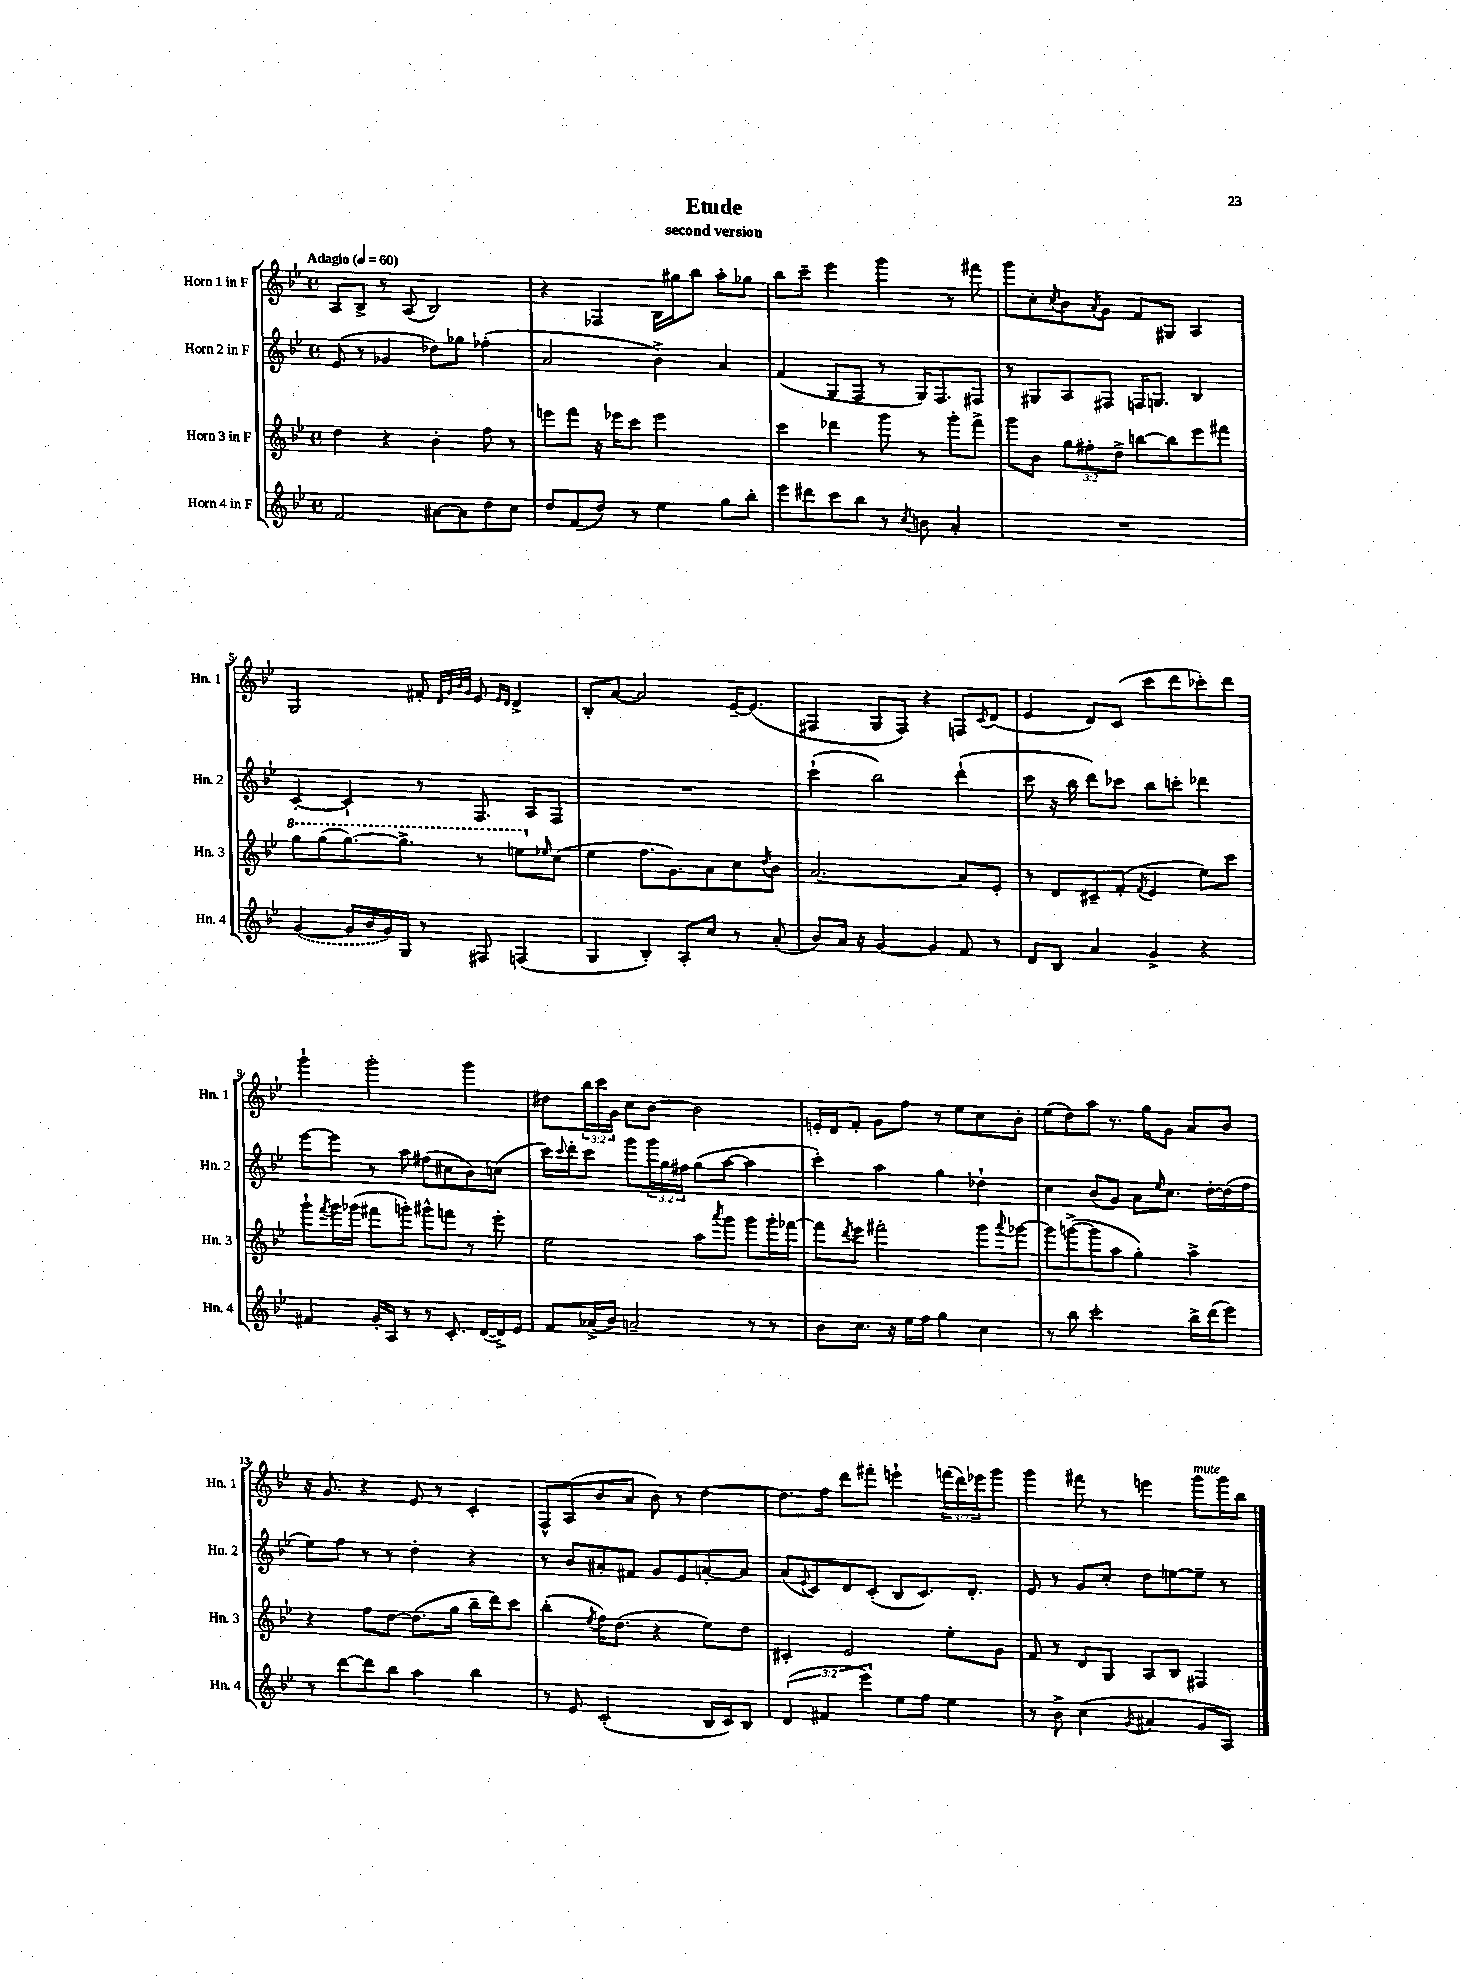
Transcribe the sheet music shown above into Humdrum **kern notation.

**kern	**kern	**kern	**kern
*part4	*part3	*part2	*part1
*staff4	*staff3	*staff2	*staff1
*I"Horn 4 in F	*I"Horn 3 in F	*I"Horn 2 in F	*I"Horn 1 in F
*I'Hn. 4	*I'Hn. 3	*I'Hn. 2	*I'Hn. 1
*clefG2	*clefG2	*clefG2	*clefG2
*k[b-e-]	*k[b-e-]	*k[b-e-]	*k[b-e-]
*M4/4	*M4/4	*M4/4	*M4/4
*met(c)	*met(c)	*met(c)	*met(c)
*MM60	*MM60	*MM60	*MM60
=1	=1	=1	=1
!	!	!	!LO:TX:a:B:t=Adagio
2f/	4dd\	(8e-/	8A/L
.	.	8r	8B-^/J
.	4r	4g-X/	8r
.	.	.	(8A/
[8a#X\L	4b-'\	8dd-X\L)	2B-/)
8a#\]	.	8gg-X\J	.
8dd\	8ff\	(4ff-X'\	.
8cc\J	8r	.	.
=2	=2	=2	=2
8dd/L	8eeen\L	2a/	4r
(8f/	8fff\J	.	.
8dd/J)	16r	.	4F-X/
.	16eee-X\KL	.	.
8r	8ccc\J	.	.
4ee-\	2eee-\	4b-^\)	16B-\LL
.	.	.	16gg#X\J
.	.	.	8bb-\J
8gg\L	.	4a/	8aa'\L
8bb-'\J	.	.	8gg-X\J
=3	=3	=3	=3
8eee-\L	4ccc\	(4f/	8bb-\L
8ddd#X\	.	.	8ccc~\J
8ccc\	4ddd-X\	8G/L	4eee-\
8bb-\J	.	8F/J	.
8r	8ggg\	8r	4ggg\
8qcc/	.	.	.
8bn\	8r	16G/KL)	.
.	.	8.F/	.
4a'/	8ggg'\L	.	8r
.	8fff^\J	8F#X/J	8fff#X\
=4	=4	=4	=4
1r	8ggg\L	8r	8ggg\L
.	8b-\J	8G#X/L	8cc'\
.	.	.	8qcc/
.	12gg\L	8A/	8b-\
.	12ff#X'\	.	.
.	.	.	8qa/
.	.	8F#X/J	8g\J
.	12dd^\J	.	.
.	[8bbn\L	16Fn/KL	8f/L
.	.	8.Gn/J	.
.	8bb\]	.	8G#X/J
.	8eee-\	4B-/	4A/
.	8fff#X\J	.	.
!!LO:LB:g=z
=5	=5	=5	=5
*	*8va	*	*
([4g/	8ggg\L	[4c'/	2G/
.	(8ggg\	.	.
16g/LL]	[8.ggg\)	4c`/]	.
16b-/	.	.	.
16g/)	.	.	.
16G/JJ	8.ggg^\J]	.	.
8r	.	8r	8f#X'/
.	.	.	32qqd/LLL
.	.	.	32qqg/
.	.	.	32qqb-/
.	.	.	32qqg/JJJ
8F#X/	8r	8.F/	8e-/
.	.	.	16qqe-/LL
.	.	.	16qqd/JJ
(4Fn/	8eeen\L	.	4d^/
.	.	16A/KL	.
*	*X8va	*	*
.	16qqee-X/	.	.
.	(8cc\J	8F/J	.
=6	=6	=6	=6
4G/	4ee-\	1r	8B-'/L
.	.	.	[8a/J
4B-'/)	8.ff\L	.	2a/]
.	8.g\)	.	.
8A'/L	.	.	.
8cc/J	8a\	.	.
8r	8cc\	.	[16e-~/KL
.	.	.	(8.e-/J]
.	8qdd/	.	.
(8a'/	8b-\J	.	.
=7	=7	=7	=7
8b-/L)	[2.a/	(4ccc`\	4F#X/
16a/Jk	.	.	.
16r	.	.	.
[4g/	.	2bb-\)	8G/L
.	.	.	8F#/J)
4g/]	.	.	4r
8f/	8a/L]	(4ddd`\	8Fn/L
.	.	.	8qc/
8r	8e-'/J	.	(8d/J
=8	=8	=8	=8
8d/L	8r	8ccc\	4e-/
8B-/J	8d/L	16r	.
.	.	16bb-\	.
4a/	8c#X~/	8ddd\L)	8d/L)
.	(8f'/J	8ccc-X\J	(8c/J
.	8qf/	.	.
4g^/	4e-/	8bb-\L	8ccc\L
.	.	8cccn'\J	8ddd\
4r	8ee-\L)	4ddd-X\	8ccc-X'\)
.	8ccc\J	.	8ddd\J
!!LO:LB:g=z
=9	=9	=9	=9
4f#X/	8ggg`\L	[8eee-\L	4ggg`\
.	8qfff/	.	.
.	16ggg\L	8eee-\J]	.
.	(16ggg-X\JJ	.	.
16g'/LL	8fff#X\L	8r	2ggg'\
16A/JJ	.	.	.
8r	8gggn'\J)	8aa\	.
8r	8ggg#X^^\L	(8ff#X\L	.
8.c'/	8fffn\J	8cc#X\	.
.	8r	8b-\)	4ggg\
([16d/LL	.	.	.
16d^/])	8eee-'\	(8ccn\J	.
16e-/JJ	.	.	.
=10	=10	=10	=10
8f/L	2ee-\	16ccc\LL)	8dd#X\L
.	.	8qqccc/	.
.	.	16ddd'\J	.
(16a-X^/L	.	8ccc\J	24bb-\L
.	.	.	24ccc\
16b-/JJ)	.	.	.
.	.	.	24g\JJ
2an~/	.	8ggg\L	8cc\L
.	.	24ggg\L	[8b-\J
.	.	24gg\	.
.	.	24ff#X\JJ	.
.	8aa\L	(8gg\L	2b-\]
.	8qaaa/	.	.
.	8ggg\J	[8aa\J	.
8r	8ggg\L	4aa\]	.
8r	16ggg'\L	.	.
.	[16fff-X\JJ	.	.
=11	=11	=11	=11
8b-\L	8fff-\L]	4ccc'\)	16en'/LL
.	.	.	16d/J
.	8qddd/	.	.
8.cc\J	8eee-\J	.	8f'/J
.	2fff#X'\	4aa\	8g\L
16r	.	.	.
16ee-\LL	.	.	8ff\J
16ff\JJ	.	.	.
4gg\	.	4gg\	8r
.	.	.	8ee-\L
4cc\	8ggg\L	4dd-X`\	8cc\
.	8qqaaa/	.	.
.	[8ggg-X\J	.	8b-'\J
=12	=12	=12	=12
8r	8ggg-\L]	4cc\	(8ee-\L
8bb-\	([8gggn^\	.	8dd\)
2ccc'\	8ggg\]	(8b-/L	8aa\J
.	8aa\J	8g/J)	8.r
.	4gg'\)	8a\L	.
.	.	.	16gg\KL
.	.	16qqee-/	.
.	.	8.cc\J	8g\J
16bb-^\LL	4aa^\	.	8a/L
(16ddd\J	.	[16dd'\LL	.
8eee-\J)	.	(16dd\]	8b-/J
.	.	16ff\JJ	.
!!LO:LB:g=z
=13	=13	=13	=13
8r	4r	8ee-\L)	16r
.	.	.	8.g/
[8ddd\L	.	8ff\J	.
8ddd\]	8ff\L	8r	4r
8bb-\J	[8dd\J	8r	.
4aa\	(8.dd\L]	4dd'\	8e-/
.	.	.	8r
.	16gg\Jk	.	.
4bb-\	16bb-~\LL	4r	4c'/
.	16ddd\J)	.	.
.	8ccc\J	.	.
=14	=14	=14	=14
8r	(4bb-'\	8r	8F^^/L
8e-/	.	8b-/L	(8A/
.	8qee-/	.	.
(2c'/	16ff\KL)	8a#X'/	8b-/
.	(8.dd\J	.	.
.	.	8f#X/J	8a/J
.	4r	8g/L	8b-\)
.	.	8e-/	8r
16B-/LL	8ee-\L)	[8an'/	[4dd\
16c/J)	.	.	.
8B-/J	8dd\J	8a/J]	.
=15	=15	=15	=15
(6d/	4c#X'/	(8a/L	8.dd\L]
.	.	8qqe-/	.
.	.	8c/)	.
6f#X/	.	.	.
.	.	.	16ff\Jk
.	2e-/	8d/	8ddd\L
6eee-\)	.	.	.
.	.	(8c'/J	8fff#X'\J
8ee-\L	.	8B-/L	4eeen`\
8ff\J	.	8.c/)	.
4ee-\	8ee-'\L	.	(24fffn\LL
.	.	.	24ddd\)
.	.	8.d'/J	.
.	.	.	24eee-X\J
.	8g\J	.	8ggg\J
=16	=16	=16	=16
8r	8f/	8e-/	4ggg\
8b-^\	8r	8r	.
(4cc\	8d/L	8g/L	8fff#X\
.	8G/J	8cc'/J	8r
8qg/	.	.	.
4a#X/	8A/L	8dd\L	4eeen\
.	8B-/J	[8een\	.
!	!	!	!LO:TX:a:i:t=mute
8g/L	4F#X/	8ee~\J]	8ggg\L
8A/J)	.	8r	16ggg\L
.	.	.	16bb-\JJ
==	==	==	==
*-	*-	*-	*-
